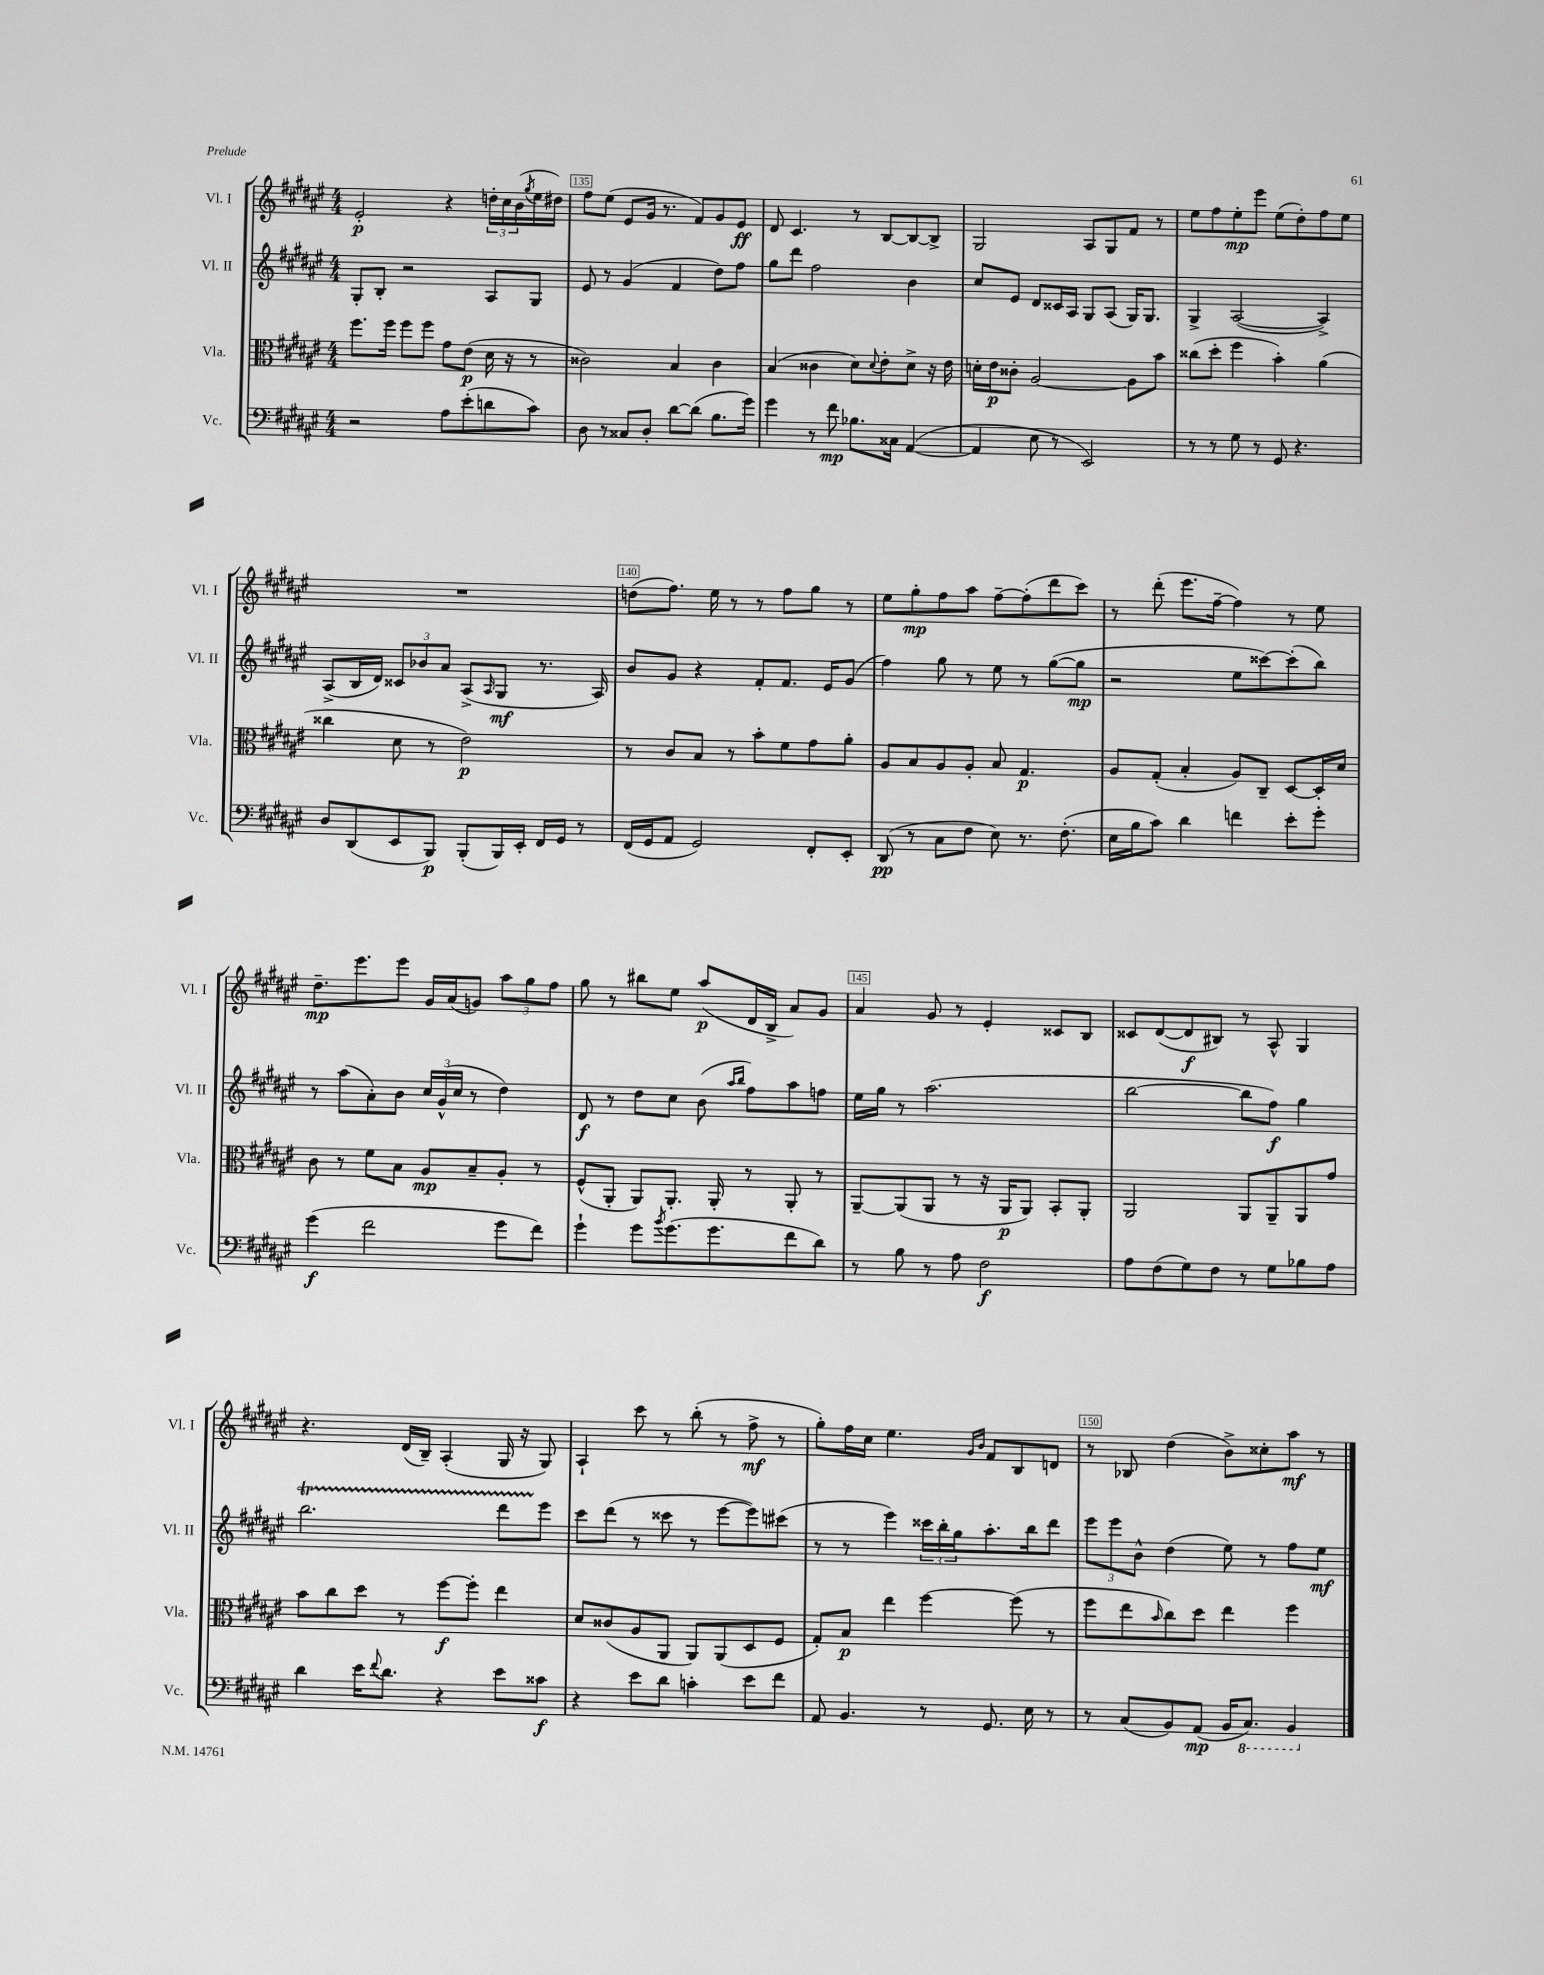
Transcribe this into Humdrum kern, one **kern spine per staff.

**kern	**kern	**kern	**kern
*staff4	*staff3	*staff2	*staff1
*clefF4	*clefC3	*clefG2	*clefG2
*k[f#c#g#d#a#e#]	*k[f#c#g#d#a#e#]	*k[f#c#g#d#a#e#]	*k[f#c#g#d#a#e#]
*M4/4	*M4/4	*M4/4	*M4/4
2r	8.ff#\L	8G#'/L	2e#'/
.	.	8B'/J	.
.	16ff#\Jk	.	.
.	8ff#\L	2r	.
.	8ff#\J	.	.
8A#\L	8g#\L	.	4r
(8e#'\	(8e#\J	.	.
8d\	16d#\	8A#/L	24dd'\LL
.	.	.	24cc#\
.	16r	.	.
.	.	.	(24b\
.	.	.	8qgg#/
8c#\J)	8r	8G#/J	16ee#\
.	.	.	16dd#\JJ)
=	=	=	=
8D#\	2c##\)	8e#/	8ff#\L
8r	.	8r	(8ee#\J
8C##/L	.	(4g#/	8e#/L
8D#'/J	.	.	16g#/Jk
.	.	.	8.r
[8d#\L	4B/	4f#/	.
(8d#\]J	.	.	8f#/L)
8.B\L	4c##\	8dd#\L)	8g#/
.	.	8ff#\J	8e#/J
16g#\Jk)	.	.	.
=	=	=	=
4g#\	(4B/	8gg#\L	8d#/
.	.	8ddd#\J	4.c#/
8r	4c##\	2ff#\	.
8f#\	.	.	.
8.B-\L	8d#\L)	.	8r
.	8qqd#/	.	.
.	8e#'\	.	[8B/L
16C##\Jk	.	.	.
([4AA#/	8d#^\J	4b\	8B/_
.	16r	.	8B^/]J
.	16e#\	.	.
=	=	=	=
4AA#/]	16d'\LL	8cc#/L	2G#/
.	16e#\J	.	.
.	8c##'\J	8e#/J	.
8E#\	[2A#/	8d#/L	.
8r	.	16c##/L	.
.	.	16A#/JJ	.
2EE#/)	.	8G#/L	8A#/L
.	.	(8A#/J	8G#/
.	8A#\]L	16G#/LK)	8f#/J
.	.	8.G#/J	.
.	8b\J	.	8r
=	=	=	=
8r	(8cc##\L	4G#^/	8ee#\L
8r	8dd#'\J	.	8ff#\
8G#\	4ff#\	([2A#/	8ee#'\
8r	.	.	8eee#\J
8GG#/	4b'\)	.	(8ee#\L
4.r	.	.	8dd#'\)
.	(4a#\	4A#^/])	8ff#\
.	.	.	8ee#\J
=	=	=	=
8D#/L	4cc##\	(8A#^/L	1r
(8DD#/	.	16B/L	.
.	.	16d#/JJ)	.
8EE#/	8d#\	12c##/L	.
.	.	12b-/	.
8BBB/J)	8r	.	.
.	.	12a#/J	.
(8BBB'/L	2e#\)	(8A#^/L	.
.	.	16qqA#/	.
16BBB/L)	.	8G#/J	.
16EE#'/JJ	.	.	.
16FF#/LL	.	8.r	.
16GG#/JJ	.	.	.
8r	.	.	.
.	.	16A#/)	.
=	=	=	=
(16FF#/LL	8r	8b/L	(8dd\L
16GG#/J	.	.	.
8AA#/J	8c#/L	8g#/J	8.ff#\J)
2GG#/)	8B/J	4r	.
.	.	.	16ee#\
.	8r	.	8r
.	8b'\L	8f#'/L	8r
.	8f#\	8.f#/J	8ff#\L
8FF#'/L	8g#\	.	8gg#\J
.	.	16e#/LK	.
8EE#'/J	8a#'\J	(8g#/J	8r
=	=	=	=
(8DD#/	8A#/L	4ff#\)	8ee#\L
8r	8B/	.	8gg#'\
8C#\L	8A#/	8gg#\	8ff#\
8F#\J	8A#'/J	8r	8aa#\J
8E#\)	8B/	8ee#\	[8ff#~\L
8.r	4.G#/	8r	(8ff#'\]
.	.	([8gg#\L	8ddd#\
(8.F#'\	.	.	.
.	.	8gg#\]J	8ccc#\J)
=	=	=	=
16E#\LL	8A#/L	2r	8r
16B\J	.	.	.
8c#\J)	(8G#'/J	.	(8ddd#'\
4d#\	4B'/	.	8.eee#\L
.	.	.	[16ff#~\Jk
4f\	8A#/L)	8ee#\L	4ff#\])
.	8C#~/J	[8ccc##\)	.
8e#'\L	[8D#/L	(8ccc##'\]	8r
8g#'\J	16D#'/]L	8bb\J)	8ee#\
.	16d#/JJ	.	.
=	=	=	=
(4g#\	8c#\	8r	8.dd#~\L
.	8r	(8aa#\L	.
.	.	.	8.eee#\
2f#\	8f#\L	8a#'\)	.
.	8B\J	8b\J	8eee#\J
.	8A#/L	24cc#/LL	16g#/LL
.	.	(24g#^^/	.
.	.	.	(16a#/J
.	.	24cc#/JJ	.
.	8B~/	8r	8g/J)
8g#\L	8A#'/J	4dd#\)	12aa#\L
.	.	.	12gg#\
8f#\J)	8r	.	.
.	.	.	12ff#\J
=	=	=	=
4g#`\	(8F#^^/L	8d#/	8gg#\
.	8AA#'/J	8r	8r
8g#\L	8AA#/L)	8dd#\L	8bb#\L
8qb/	.	.	.
(8.g#\	8.AA#'/J	8cc#\J	8ee#\J
.	.	(8b\	(8aa#/L
8.g#\	16AA#'/	.	.
.	.	16qqaa#/LL	.
.	.	16qqbb/JJ	.
.	8r	8ff#\L)	16d#/L
.	.	.	16B^/JJ
8f#\	8AA#'/	8aa#\	8a#/L)
8d#\J)	8r	8ff\J	8g#/J
=	=	=	=
8r	[8AA#~/L	16ee#\LL	4a#/
.	.	16gg#\JJ	.
8B\	(8AA#/]	8r	.
8r	8AA#/J	(2.aa#\	8g#/
8A#\	8r	.	8r
2F#\	16r	.	4e#'/
.	16AA#/LK	.	.
.	8AA#/J)	.	.
.	8BB'/L	.	8c##/L
.	8AA#'/J	.	8B/J
=	=	=	=
8A#\L	2AA#/	[2bb\	8c##/L
(8F#\	.	.	([8d#/
8G#\)	.	.	8d#/]
8F#\J	.	.	8B#/J)
8r	8AA#/L	8bb\]L	8r
8G#\L	8AA#~/	8ff#\J)	8A#^^/
8B-\	8AA#/	4gg#\	4G#/
8A#\J	8g#/J	.	.
=	=	=	=
4d#\	8b\L	2.bb\	4.r
.	8cc#\	.	.
16e#\LK	8dd#\J	.	.
8qqf#/	.	.	.
8.d#\J	.	.	.
.	8r	.	(16d#/LL
.	.	.	16B~/JJ)
4r	[8ff#\L	.	(4A#'/
.	8ff#'\]J	.	.
8e#\L	4ee#\	8ddd#\L	16G#/
.	.	.	16r
8c##\J	.	8eee#\J	8G#/)
=	=	=	=
4r	8d#/L	8ccc#\L	4A#`/
.	(8c##/	(8ddd#\J	.
8e#\L	8A#/	8r	8ccc#\
8d#\J	8AA#/J	8ccc##\	8r
4c'\	8AA#/L)	8r	(8bb'\
.	(8AA#/	[8eee#\L	8r
8e#\L	8D#/	8eee#\])	8ff#^\
8f#\J	8F#/J	(8ccc#\J	8r
=	=	=	=
8AA#/	8G#'/L)	8r	8gg#'\L)
4.BB/	8B/J	8r	16ff#\L
.	.	.	16cc#\JJ
.	4ee#\	4eee#\)	4.ee#\
8r	[4ff#\	24ccc##\LL	.
.	.	24bb'\	.
.	.	24gg#\J	.
.	.	.	16qqg#/LL
.	.	.	16qqb/JJ
8.GG#/	.	8.aa#'\	8f#/L
.	(8ff#\]	.	8B/
16E#\	.	16bb\k	.
8r	8r	8ddd#\J	8d/J
=	=	=	=
8r	8ff#\L	12eee#\L	8r
.	.	12eee#\	.
(8C#/L	8ee#\	.	8B-/
.	.	12b^^\J	.
.	16qqb/	.	.
8BB/)	8cc#\)	(4dd#\	(4dd#\
(8AA#/J	8dd#\J	.	.
16BB/LK	4ee#\	8ee#\)	8b^\L)
8.CC#/J)	.	.	.
.	.	8r	8cc##'\
4BBB/	4ff#\	8ff#\L	8aa#\J
.	.	8ee#\J	8r
==	==	==	==
*-	*-	*-	*-
